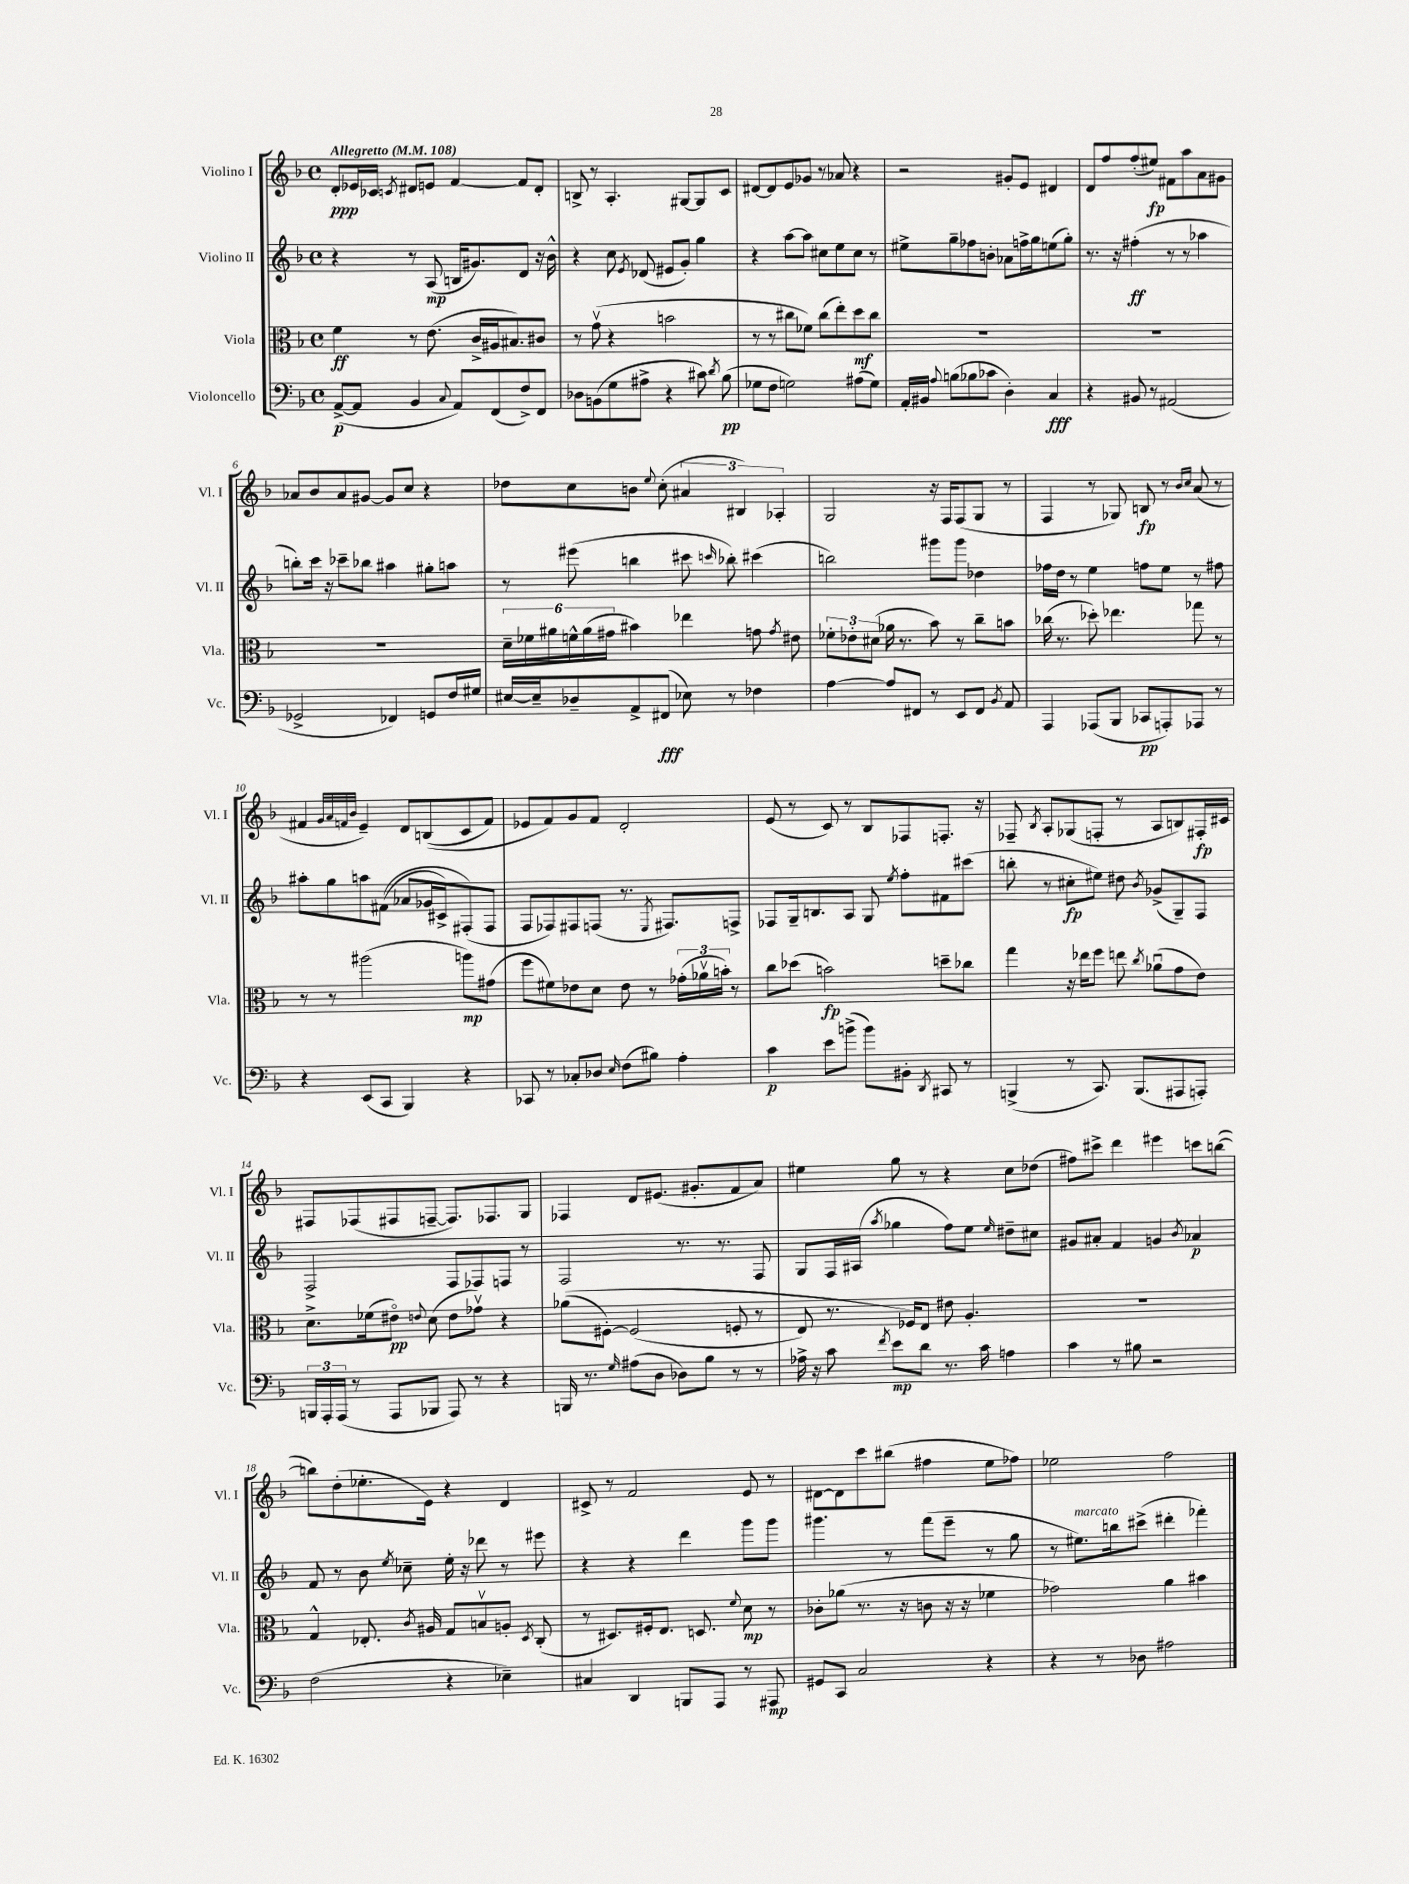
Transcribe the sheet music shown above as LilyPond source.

<<
\new StaffGroup <<
\new Staff = "s0" \with { instrumentName = "Violino I" shortInstrumentName = "Vl. I" } {
    \clef treble \key f \major \defaultTimeSignature \time 4/4 \tempo "Allegretto" 4 = 108
    \autoBeamOff d'8[-.\ppp ees'16 ces'16] \acciaccatura { c'8 } dis'8[ e'8] f'4~ f'8[ dis'8]-. |
    b8-> r8 a4.-. gis8[~ gis8 c'8] |
    dis'8[~ dis'8 e'8 ges'8] r8 aes'8 r4 |
    r2 gis'8[-. e'8] dis'4 |
    d'8[ f''8 f''8-.( eis''8]\fp) fis'8[ a''8 a'8 gis'8] |
    aes'8[ bes'8 aes'8 gis'8]~ gis'8[ c''8] r4 |
    des''8[ c''8 b'8] \appoggiatura { e''8 } c''8-.( \tuplet 3/2 { ais'4 bis4) aes4-. } |
    g2 r16 f16[ f8( g8] r8 |
    f4 r8 ges8) b8\fp r8 \grace { bes'16[ c''16] } a'8( r8 |
    fis'4 \grace { g'32[ a'32 f'32 bes'32] } e'4--) d'8[ b8(\( c'8 f'8]) |
    ees'8[ f'8\) g'8 f'8] d'2-. |
    e'8( r8 c'8) r8 bes8[ fes8 f8.]-. r16 |
    fes8-- \acciaccatura { bes8 } a8[-. ges8( f8]-. r8 a8[ b8) fis16-.\fp cis'16] |
    fis8[ fes8( fis8 f8]~-- f8.[) fes8. g8] |
    fes4 d'8[ eis'8.]( gis'8.[-. f'8 a'8]) |
    eis''4 g''8 r8 r4 c''8[ des''8]( |
    fis''8[) cis'''8]-> d'''4 eis'''4 c'''8[ b''8]~( |
    b''8[) d''8-.( ees''8.-. e'16]) r4 d'4 |
    cis'8-> r8 f'2 e'8 r8 |
    dis'8[~ dis'8 c'''8 bis''8]( fis''4 e''8[ fes''8]) |
    ees''2 f''2 \bar "|." |
}
\new Staff = "s1" \with { instrumentName = "Violino II" shortInstrumentName = "Vl. II" } {
    \clef treble \key f \major \defaultTimeSignature \time 4/4
    \autoBeamOff r4 r8 a8\mp( b16[ gis'8.) d'8] r16 bes'16-^ |
    r4 c''8 \acciaccatura { e'8 } des'8( eis'8[ g'8]-.) g''4 |
    r4 a''8[~ a''8] cis''8[ e''8 cis''8] r8 |
    eis''8[-> g''8-- fes''8 b'8]-. aes'8[ f''16-> g''16 e''8( g''8]-.) |
    r8. r16 fis''4-.\ff( r8 r8 aes''4 |
    b''8[-.) c'''16] r16 ces'''8[-- bes''8] ais''4 gis''8[-. a''8] |
    r8 eis'''8( b''4 cis'''8 \grace { c'''16 } bes''8-.) cis'''4( |
    b''2) gis'''8[ gis'''8] des''4 |
    fes''16[ d''16] r8 e''4 f''8[ e''8] r8 fis''8 |
    ais''8[-. g''8 a''8 fis'8](\( aes'8[ ges'16 cis'16->) fis8-.(\) fis8] |
    f8[ fes8) fis8 f8]( r8. \acciaccatura { e8 } fis8.[) f8]-> |
    fes8[ g16-- b8. a8] g8 \acciaccatura { e''8 } f''8[-. fis'8 cis'''8]( |
    b''8-. r8 cis''8[-.\fp eis''8]) dis''8 \acciaccatura { bes'8 } ges'8[->( g8--) f8] |
    f2-> f8[ fes8 f8] r8 |
    f2 r8. r8. f8 |
    g8[ f16 ais16]( \acciaccatura { a''8 } ges''4 f''8[) e''8] \grace { e''16 } dis''8[-- cis''8] |
    gis'8[ ais'8]-. f'4 g'4 \acciaccatura { bes'8 } aes'4\p |
    f'8 r8 bes'8 \acciaccatura { e''8 } ces''8-- e''16-. r16 des'''8 r8 eis'''8 |
    r4 r4 d'''4 g'''8[ g'''8] |
    gis'''4. r8 f'''8[( e'''8]-- r8 g''8 |
    r8 eis''8.[^\markup { \italic "marcato" }) b''16 cis'''8]->( dis'''4-. fes'''4-.) \bar "|." |
}
\new Staff = "s2" \with { instrumentName = "Viola" shortInstrumentName = "Vla." } {
    \clef alto \key f \major \defaultTimeSignature \time 4/4
    \autoBeamOff f'4\ff r8 e'8.( c'16[-> ais16 bis8.) cis'8] |
    r8 g'8\upbow( r4 b'2 |
    r8 r8 cis''8[ fes'8]) cis''8[( e''8-.) d''8\mf cis''8] |
    R1 |
    R1 |
    R1 |
    \tuplet 6/4 { d'16[-- fes'16 ais'16 f'16-^ ais'16( gis'16] } bis'4) ees''4 g'8 \acciaccatura { g'8 } eis'8 |
    \tuplet 3/2 { fes'8[-. ees'8-. dis'8]( } aes'16 r8. bes'8) r8 c''8[-- b'8] |
    ces''16( r8. des''8-.) ees''4. ges''8 r8 |
    r8 r8 ais''2( a''8[\mp) gis'8]( |
    f''8[ fis'8) ees'8 d'8] ees'8 r8 \tuplet 3/2 { ges'16[-.( aes'16\upbow b'16]-.) } r8 |
    c''8[ des''8]( b'2\fp) d''8[-- ces''8] |
    g''4 r16 ees''16[ f''8] e''8 \acciaccatura { c''8 } aes'8[\downbow( g'8 e'8]) |
    d'8.[-> fes'16( eis'8]\flageolet\pp) \appoggiatura { e'8 } d'8( e'8[ ges'8]\upbow) r4 |
    aes'8[(\( fis8]~-.) fis2( f8-. r8 |
    e8) r8. fes16[\) e8] eis'8 a4.-. |
    R1 |
    g4-^ ees8.-. \acciaccatura { c'8 } ais16 g8[ b8\upbow a8]-. \acciaccatura { d8 } c8-.( |
    r8 dis8.[) fis16-. e8.] d8. \appoggiatura { f'8 } d'8\mp r8 |
    ces'8[-. aes'8]( r8. r16 c'8 r16 r16 fes'4 |
    ges'2) a'4 bis'4 \bar "|." |
}
\new Staff = "s3" \with { instrumentName = "Violoncello" shortInstrumentName = "Vc." } {
    \clef bass \key f \major \defaultTimeSignature \time 4/4
    \autoBeamOff a,8[~->\p( a,8] bes,4 \appoggiatura { c8 } a,8[) f,8( f8->) f,8] |
    des8[ b,8( g8 ais8]-> r4 cis'8) \acciaccatura { d'8 } bes8\pp( |
    ges8[ f8] g2) ais8[( g8]) |
    a,16[-. bis,16] \appoggiatura { a8 } b8[( bes8 ces'8] d4-.) c4\fff |
    r4 bis,8 r8 ais,2( |
    ges,2-> fes,4) g,8[ f16 gis16] |
    eis16[~ eis16-- des8-- a,8-> fis,8]\fff( ees8) r8 fes4 |
    a4~ a8[ fis,8] r8 e,8[ fis,8] \acciaccatura { bes,8 } a,8 |
    a,,4 aes,,8[( bes,,8] ces,8[\pp a,,8-.) aes,,8] r8 |
    r4 e,8[( c,8] bes,,4) r4 |
    ces,8 r8 ces8[-. des8] \grace { e16 } f8[( bis8]) a4-. |
    c'4\p e'8[ b'8]->( b'8[) bis,8]-. \acciaccatura { d,8 } cis,8 r8 |
    b,,4->( r8 c,8.) b,,8.[( ais,,8 a,,8]-.) |
    \tuplet 3/2 { b,,16[ a,,16-. a,,16]( } r8 a,,8[ bes,,8] a,,8) r8 r4 |
    b,,16 r8. \grace { g16 } ais8[( d8] des8[) bes8] r8 r8 |
    aes16-> r16 c'8 \acciaccatura { f'8 } e'8[\mp d'8] r8. c'16 a4 |
    c'4 r8 bis8 r2 |
    f2( r4 ees4--) |
    cis4 d,4 b,,8[ a,,8] r8 ais,,8\mp |
    gis,8[ c,8] c2 r4 |
    r4 r8 des8 ais2 \bar "|." |
}
>>
>>
